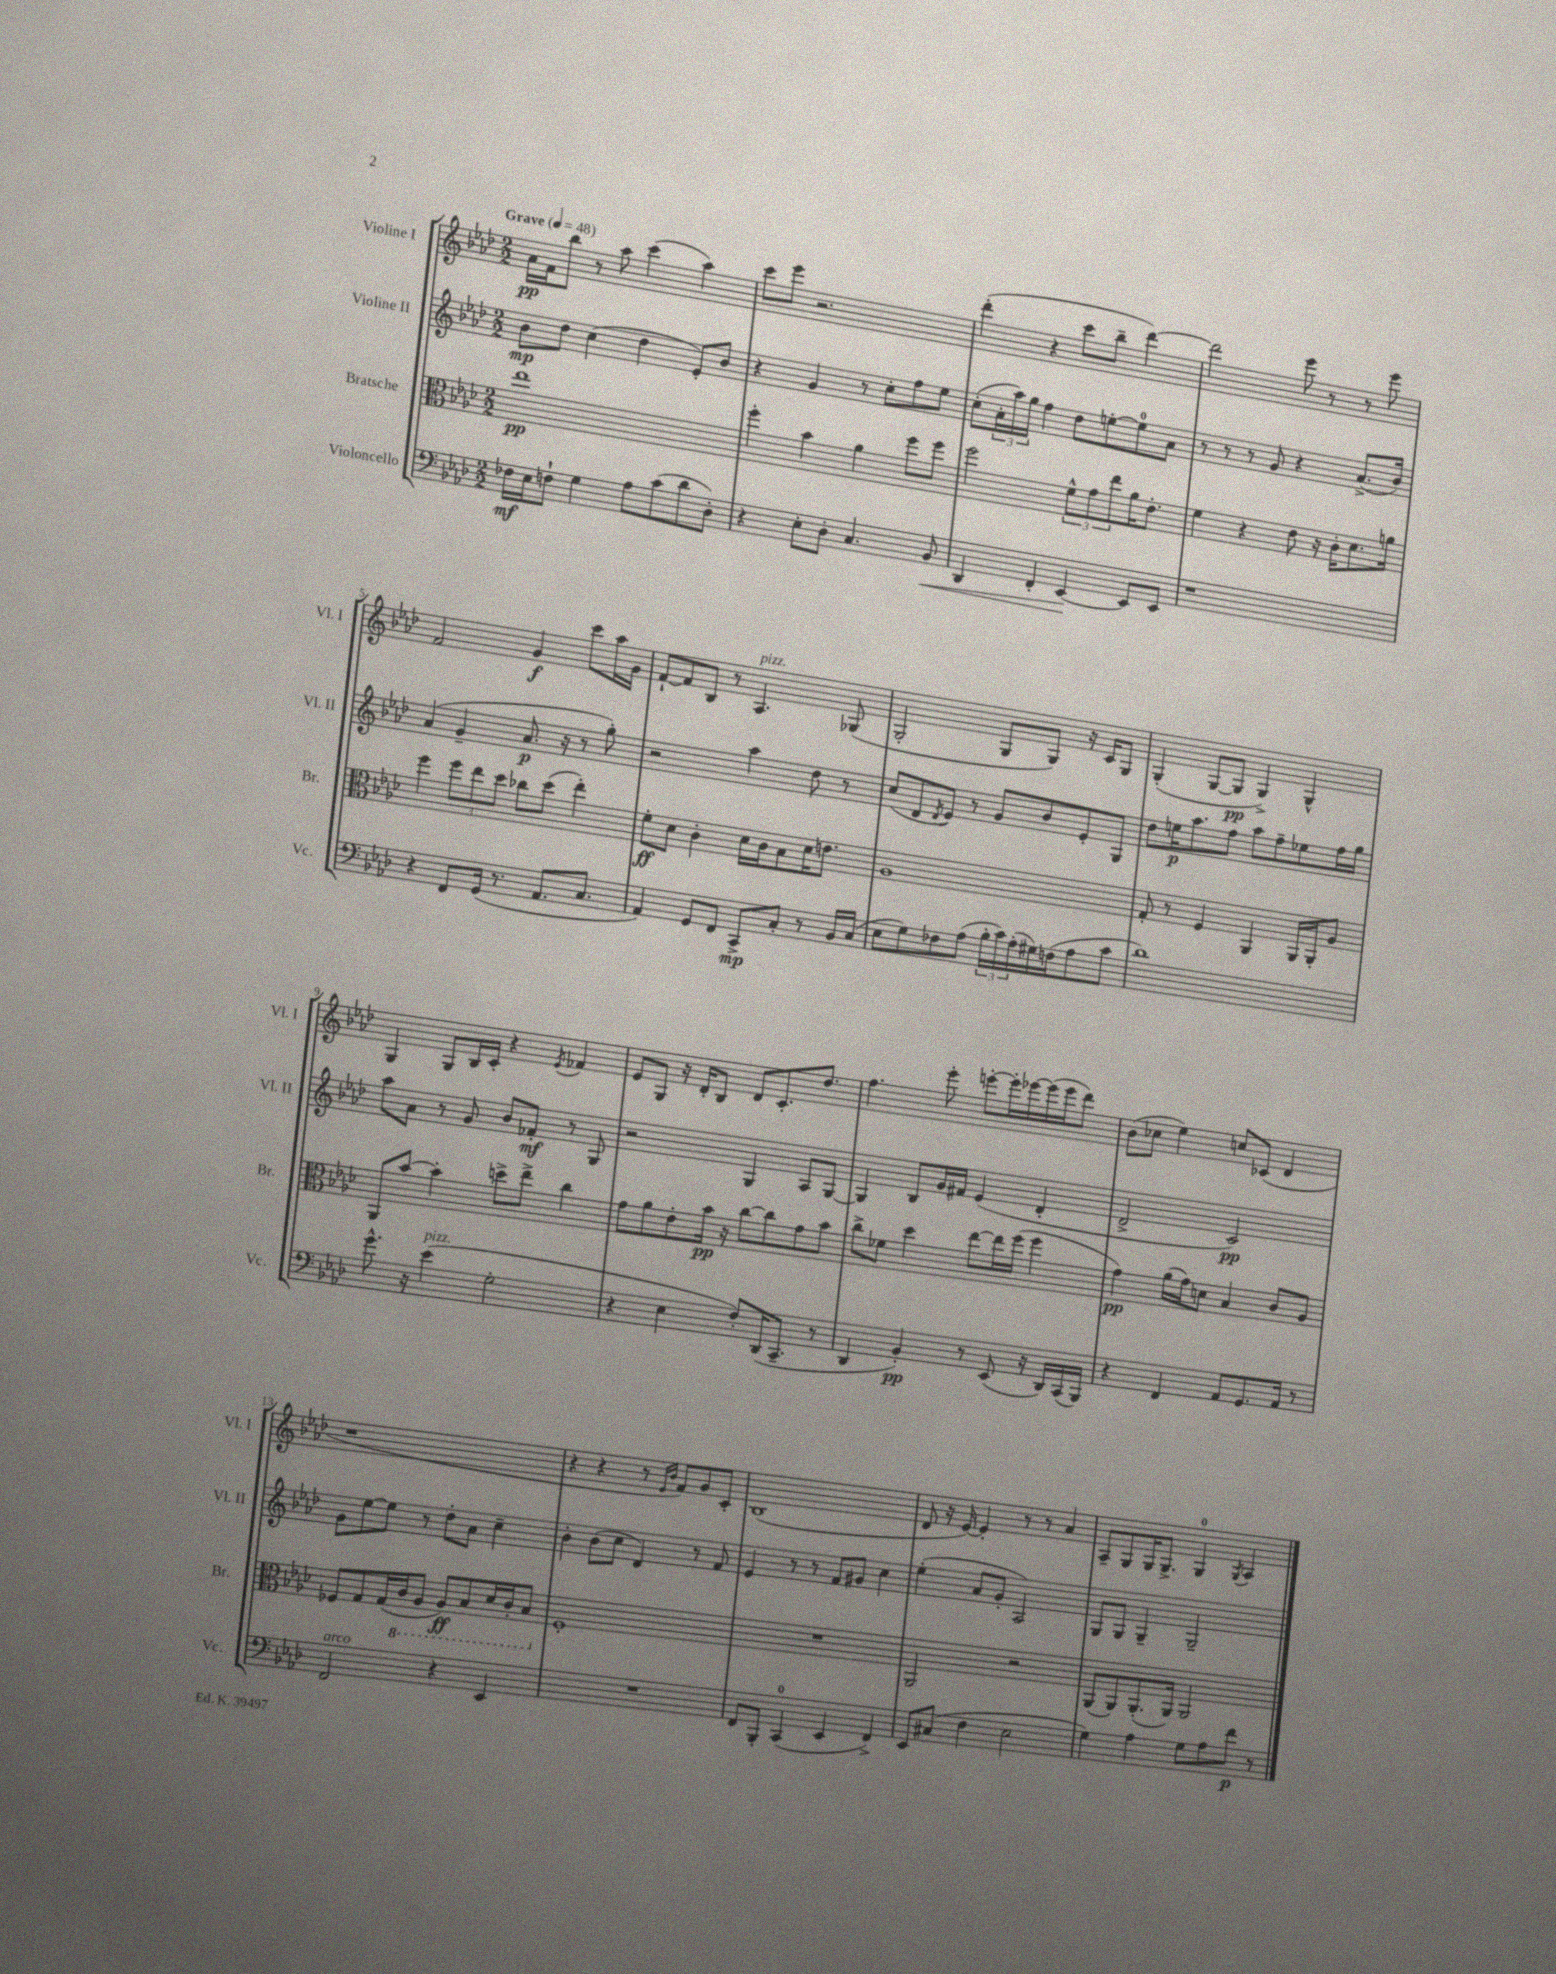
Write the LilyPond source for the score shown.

<<
\new StaffGroup <<
\new Staff = "s0" \with { instrumentName = "Violine I" shortInstrumentName = "Vl. I" } {
    \clef treble \key aes \major \numericTimeSignature \time 2/2 \tempo "Grave" 4 = 48
    aes'16\pp f'16 bes''8 r8 aes''8 c'''4( aes''4) |
    c'''8 ees'''8 r2. |
    des'''4-.( r4 c'''8 bes''8-- des'''4~) |
    des'''2 ees'''8 r8 r8 ees'''8 |
    f'2 g'4\f c'''8 aes''16 g'16 |
    f'8~-! f'8 bes8 r8 aes4.^\markup { \italic "pizz." } ges8( |
    g2-. g8 g8) r16 c'16 g8 |
    g4-.( g8~ g8\pp g4->) g4-^ |
    g4 g8 bes16 c'16-. r4 \acciaccatura { ees'8 } fes'4 |
    ees'8 g8 r16 des'16-. bes8 des'8 c'8.-. des''8. |
    f''4. ees'''8-. e'''8~-. e'''16-. ees'''16~ ees'''16( ees'''16 des'''8) |
    bes'8( ces''8 ees''4) c''8 ces'8( des'4 |
    r1 |
    r4 r4 r8 \grace { ees'16 bes'16 } f'8) g'8 c'8-. |
    bes1( |
    des'8 r16 ees'16~) ees'4-. r8 r8 aes'4 |
    aes8-- g8 g16 g8.-> g4-0 \acciaccatura { g8 } aes4 \bar "|." |
}
\new Staff = "s1" \with { instrumentName = "Violine II" shortInstrumentName = "Vl. II" } {
    \clef treble \key aes \major \numericTimeSignature \time 2/2
    bes'8\mp des''8 c''4( des''4 ees'8-.) bes'8 |
    r4 g'4 r8 c''8-. f''8 ees''8 |
    c''8-.( \tuplet 3/2 { aes'16-. aes''16) g''16 } f''4 des''8 e''8~-. e''8-0 aes'8 |
    r8 r8 r8 g'8 r4 aes'8.->( bes'16) |
    aes'4( g'4-- aes'8.\p r16 r8 g''8-.) |
    r2 aes''4 des''8 r8 |
    c''8( des'8 \acciaccatura { des'8 } ees'8) r8 g'8 bes'8 ees'8-. g8 |
    des''8 e''16\p aes''8. f''8 aes''8 f''8-- ees''8 f''16 g''16 |
    aes''8 aes'8 r8 g'8 bes'8 fes'8-.\mf r8 g8 |
    r2 g4 aes8 g8~ |
    g4 bes8 g'16 fis'16 ees'4( des'4-. |
    des'2-> c'2\pp) |
    g'8 ees''8~ ees''8 r8 des''8-. aes'8 c''4-- |
    bes'4-. bes'8( c''8 des'4) r8 f'8 |
    ees'4 r8 r8 f'8 gis'8 c''4 |
    ees''4-.( aes'8 g'8-. aes2) |
    g8 g8 g4-- g2-- \bar "|." |
}
\new Staff = "s2" \with { instrumentName = "Bratsche" shortInstrumentName = "Br." } {
    \clef alto \key aes \major \numericTimeSignature \time 2/2
    ees''1\pp |
    f''4-. bes'4 aes'4 f''8 f''8 |
    f''2 \tuplet 3/2 { f'8-^ g'8 ees''8 } aes'16 ees'8.-. |
    f'4 r4 ees'8 r16 c'16-. des'8. a'16 |
    f''4 \tuplet 3/2 { f''8 ees''8 des''8 } ces''8 des''8( ees''4-.) |
    f'8-.\ff des'8 c'4-. des'16 c'16 bes8 des'16 e'8. |
    aes1 |
    g8-. r8 f4 aes,4 aes,16 aes,16-. aes8 |
    aes,8 bes'8~ bes'4-. d''8-> ees''8-> c''4 |
    g'8 aes'8 ees'8-. bes'16\pp r16 c''8~ c''8 g'8 bes'8 |
    c''8-> fes'8 des''4 ees''8~ ees''16 f''16( f''4 |
    g'4\pp) aes'16( g'16) d'8 bes4 c'8 aes8 |
    fes8 g8 g16( \ottava #-1 c16 aes,8 aes,8\ff) bes,8 des16 c16-. bes,8 \ottava #0 |
    f1-. |
    R1 |
    aes,2 r2 |
    aes,8( aes,8) aes,8.-.( aes,16) aes,2 \bar "|." |
}
\new Staff = "s3" \with { instrumentName = "Violoncello" shortInstrumentName = "Vc." } {
    \clef bass \key aes \major \numericTimeSignature \time 2/2
    fes16\mf ees16 f8-! g4 aes8 c'8( des'8 des8-.) |
    r4 ees8-. des8-. c4. bes,8\< |
    des,4 f,4-. ees,4~\! ees,8 ees,8 |
    r1 |
    r4 f,8 g,16( r8. aes,8. c8. |
    aes,4) g,8 f,8 c,8->\mp c8-. r8 bes,16 c16( |
    ees8 g8) fes8 aes8( \tuplet 3/2 { bes16-. c'16) aes16-.( } gis16) f16( aes8 c'8 |
    des'1) |
    g'8.-^ r16 ees'4^\markup { \italic "pizz." }( g2-. |
    r4 ees4 f8-.) des,16( c,8.-- r8 |
    des,4 bes,4-.\pp) r8 ees,8( r16 des,16) c,16( bes,,16) |
    r4 f,4 aes,8 g,8. aes,16 r8 |
    f,2^\markup { \italic "arco" } r4 ees,4 |
    R1 |
    f,8 bes,,8-. c,4-0( ees,4 f,4->) |
    ees,8 cis8( f4 ees2 |
    g4) aes4 g8 aes8 f'8\p r8 \bar "|." |
}
>>
>>
